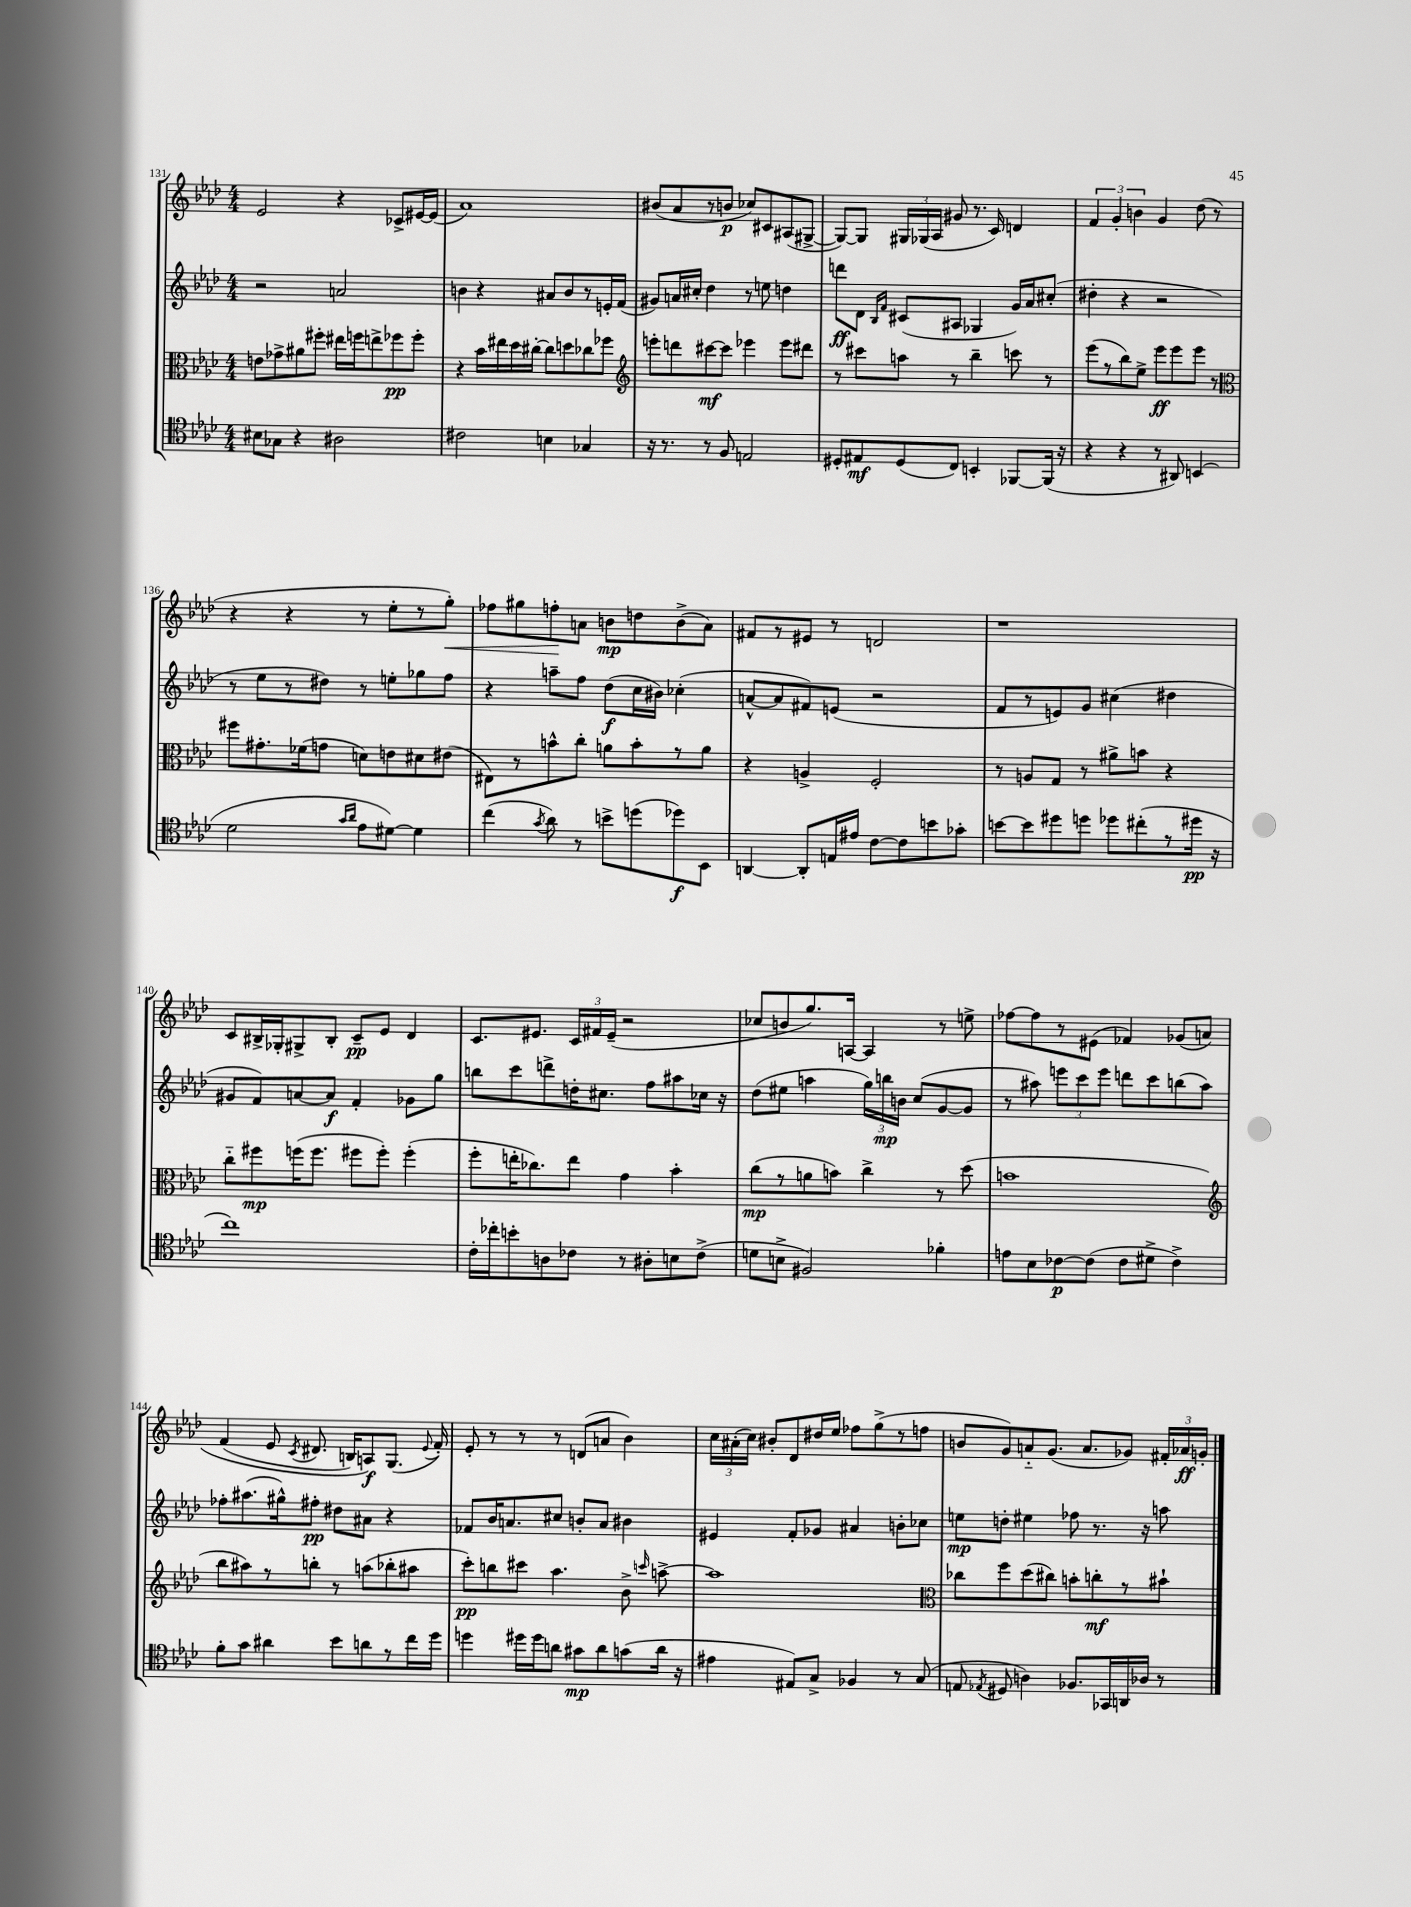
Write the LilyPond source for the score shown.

<<
\new StaffGroup <<
\new Staff = "s0" {
    \clef treble \key aes \major \numericTimeSignature \time 4/4
    \autoBeamOff ees'2 r4 ces'8[-> eis'16~ eis'16]( |
    aes'1) |
    bis'8[( aes'8 r8 b'8]\p ces''8[) cis'8 ais8( gis8]~-> |
    gis8[~) gis8] \tuplet 3/2 { gis16[ ges16( aes16] } gis'8 r8. c'16) d'4 |
    \tuplet 3/2 { f'4 g'4-. b'4 } g'4 des''8( r8 |
    r4 r4 r8 ees''8[-. r8 g''8]-.\<) |
    fes''8[ gis''8 f''8-.\! a'8] b'8[\mp d''8 b'8->( a'8]) |
    fis'8[ r8 eis'8] r8 d'2 |
    r1 |
    c'8[ bis16-> ges16-. gis8-> bis8]-. c'8[--\pp ees'8] des'4 |
    c'8.[ eis'8.] \tuplet 3/2 { c'16[ fis'16 eis'16]--( } r2 |
    ces''8[ b'8 g''8.) a16]~ a4 r8 e''8-> |
    fes''8[~ fes''8 r8 eis'8]( fes'4) ges'8[\( a'8] |
    f'4( ees'8 \acciaccatura { c'8 } dis'8. b16[) a8\f\) g8.]( \appoggiatura { ees'8 } f'16-.) |
    ees'8-. r8 r8 r8 d'8[( a'8] bes'4) |
    \tuplet 3/2 { c''16[ ais'16-.( c''16]) } bis'8[-. des'8 dis''16 ees''16] fes''8[ g''8->( r8 f''8] |
    b'8[ g'8) a'8-_ g'8.]( a'8.[ ges'8]) \tuplet 3/2 { fis'16[-. aes'16\ff g'16]-. } \bar "|." |
}
\new Staff = "s1" {
    \clef treble \key aes \major \numericTimeSignature \time 4/4
    \autoBeamOff r2 a'2 |
    b'4 r4 ais'8[ b'8 r8 e'16-. f'16]( |
    gis'8[) a'16 cis''16]-. des''4 r8 e''8 d''4 |
    d'''8[\ff des'8] \grace { bes16[ f'16] } cis'8[( ais8] ges4 g'16[) aes'16 cis''8]-.( |
    dis''4-. r4 r2 |
    r8 ees''8[ r8 dis''8]) r8 e''8[-. ges''8 f''8] |
    r4 a''8[-- f''8] des''8[\f( c''16 bis'16]) ces''4-.( |
    a'8[~-^ a'8 fis'8) e'8]( r2 |
    f'8[ r8 e'8) g'8] cis''4( dis''4 |
    gis'8[ f'8) a'8~ a'8]\f f'4-. ges'8[ g''8] |
    b''8[ c'''8 d'''8-> d''16-. cis''8.] f''8[ ais''8 ces''16] r16 |
    des''8[( eis''8] a''4 \tuplet 3/2 { g''16[) b''16\mp b'16] } c''8[( g'8~ g'8] |
    r8 ais''8) \tuplet 3/2 { e'''8[ c'''8 e'''8] } d'''8[ c'''8 b''8( ais''8]) |
    fes''8[-. ais''8.( gis''16-^) fis''8]-.\pp dis''8[ ais'8] r4 |
    fes'8[ bes'16 a'8. cis''8] b'8[-. a'8] bis'4 |
    eis'4 f'8[-. ges'8] ais'4 b'8[-. ces''8] |
    e''8[\mp d''8]-. eis''4 fes''8 r8. r16 a''8 \bar "|." |
}
\new Staff = "s2" {
    \clef alto \key aes \major \numericTimeSignature \time 4/4
    \autoBeamOff e'8[ ges'8-> ais'8 fis''8]-. eis''16[ f''16 e''8-> fes''8\pp fes''8]-. |
    r4 bes'16[ eis''16 des''16 cis''16]~-. cis''8[ d''8 ces''8 fes''8] |
    \clef treble e'''8[-. d'''8 cis'''8~\mf cis'''8] ees'''4 ees'''8[ dis'''8] |
    r8 cis'''8[ a''8] r8 bes''4-- c'''8 r8 |
    ees'''8[( r8 bes''8) ees''8]-> ees'''8[\ff ees'''8 ees'''8] r8 |
    \clef alto fis''8[ gis'8.-. fes'16( g'8] d'8[) e'8 dis'8 eis'8]( |
    eis8[) r8 b'8-^ c''8]-. a'8[ b'8-. r8 a'8] |
    r4 a4-> f2-. |
    r8 a8[ g8] r8 ais'8[-> b'8] r4 |
    c''8[-_ fis''8\mp f''16( f''8.] fis''8[ fis''8]-.) fis''4-.( |
    f''8[-. e''16-. ces''8.) e''8] g'4 bes'4-. |
    c''8[\mp( r8 a'8 b'8]) c''4-> r8 des''8( |
    b'1 |
    \clef treble bes''8[ ais''8) r8 b''8]-. r8 a''8[( bes''8-. ais''8] |
    c'''8[-.\pp) b''8 cis'''8] aes''4. bes'8-> \grace { c'''16 } a''8~-> |
    a''1 |
    \clef alto ces''8[ f''8 des''8( cis''8]) b'8[-. c''8-.\mf r8 bis'8]-! \bar "|." |
}
\new Staff = "s3" {
    \clef tenor \key aes \major \numericTimeSignature \time 4/4
    \autoBeamOff bis8[ ges8] r4 ais2 |
    cis'2 b4 ges4 |
    r16 r8. r8 f8 e2 |
    dis8[-. eis8\mf dis8( c8]) b,4-. fes,8[~ fes,16]( r16 |
    r4 r4 r8 ais,8) b,4( |
    des'2 \grace { g'16[ aes'16] } ees'8[ dis'8]~) dis'4 |
    c''4( \acciaccatura { g'8 } aes'8) r8 b'8[-> d''8( des''8\f) bes,8] |
    a,4~ a,8[-. e16 eis'16] c'8[~ c'8 b'8 ges'8]-. |
    b'8[~ b'8 dis''8 d''8] des''8[ cis''8-.( r8 dis''16]\pp r16 |
    c''1) |
    c'16[-. ces''16-. b'8-. a8 ces'8] r8 ais8[-. b8 ces'8]->( |
    d'8[ b8]-> fis2) fes'4-. |
    e'8[ bes8 ces'8~\p ces'8]( ces'8[ dis'8]-> ces'4->) |
    f'8[-. g'8] ais'4 bes'8[ a'8 r8 c''16 des''16] |
    d''4 dis''16[ dis''16 a'8] gis'8[\mp a'8 g'8( a'16] r16 |
    eis'4 eis8[) g8]-> fes4 r8 g8( |
    e8 \acciaccatura { ees8 } dis8 a4) fes8.[ ges,16 a,16 aes16] r8 \bar "|." |
}
>>
>>
\layout { \context { \Score currentBarNumber = #131 } }
